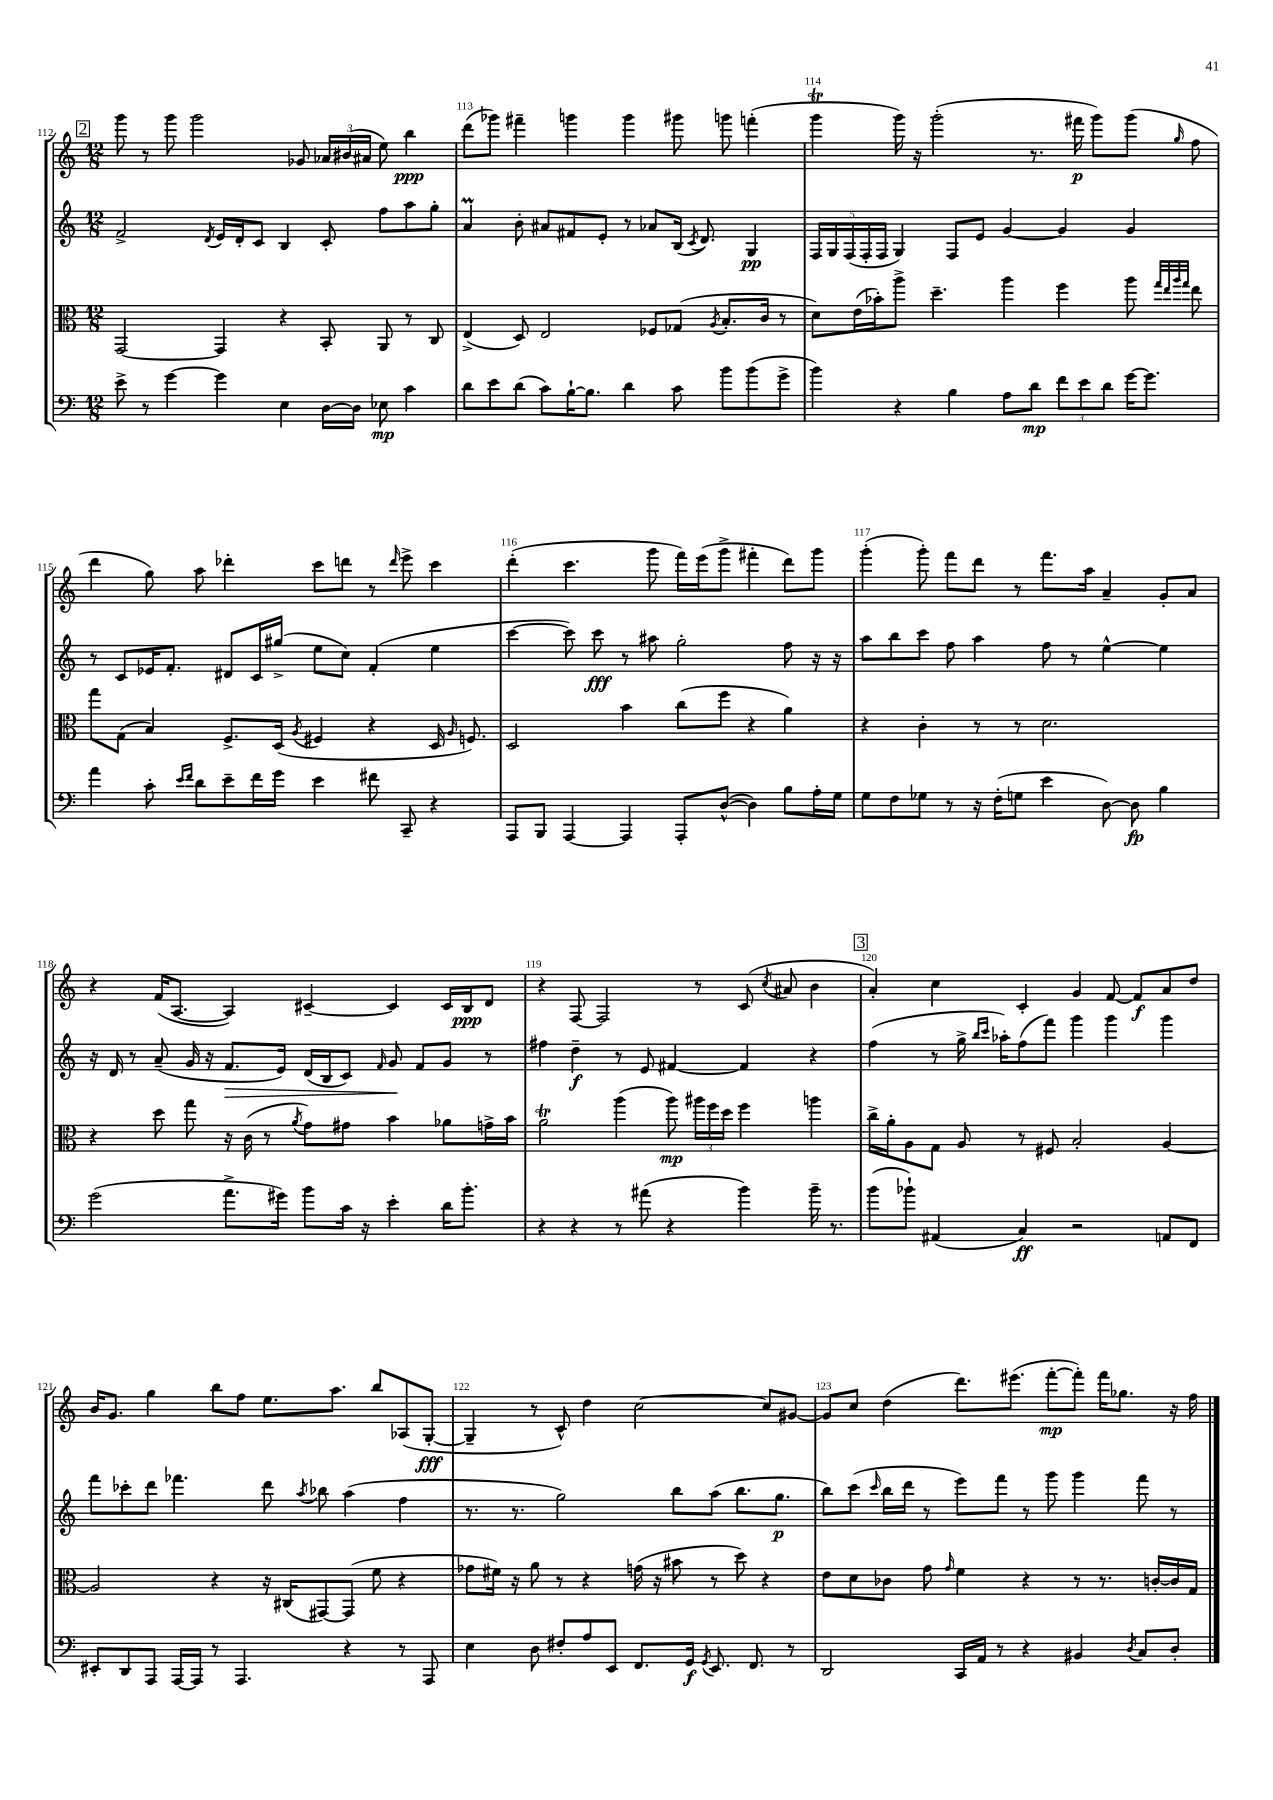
<<
\new StaffGroup <<
\new Staff = "s0" {
    \clef treble \key c \major \numericTimeSignature \time 12/8
    \autoBeamOff \mark \markup { \box "2" } g'''8 r8 g'''8 g'''2 ges'8 \tuplet 3/2 { aes'16[ bis'16( ais'16] } e''8) b''4\ppp |
    d'''8[( ges'''8]) fis'''4-- g'''4 g'''4 gis'''8 g'''8 f'''4-.( |
    g'''4\trill g'''16) r16 g'''2-.( r8. fis'''16\p g'''8[) g'''8]( \grace { g''16 } f''8 |
    d'''4 g''8) a''8 des'''4-. c'''8[ d'''8] r8 \grace { d'''16 } e'''8-> c'''4 |
    d'''4-.( c'''4. g'''8 f'''16[) e'''16( g'''8]-> fis'''4-. d'''8[) g'''8] |
    g'''4-.( g'''8-.) f'''8[ d'''8] r8 f'''8.[ a''16] a'4-- g'8[-. a'8] |
    r4 f'16[( a8.]~ a4) cis'4~-- cis'4 cis'16[ b16\ppp d'8] |
    r4 f8~ f2 r8 c'8( \acciaccatura { c''8 } ais'8 b'4 |
    \mark \markup { \box "3" } a'4-.) c''4 c'4-. g'4 f'8~ f'8[\f a'8 d''8] |
    b'16[ g'8.] g''4 b''8[ f''8] e''8.[ a''8.] b''8[ aes8( g8]~-.\fff |
    g4-- r8 c'8-^) d''4 c''2~ c''8[ gis'8]~ |
    gis'8[ c''8] d''4( d'''8.[) eis'''8.]( f'''8[~-.\mp f'''8]-.) f'''16[ ges''8.] r16 f''16 \bar "|." |
}
\new Staff = "s1" {
    \clef treble \key c \major \numericTimeSignature \time 12/8
    \autoBeamOff \mark \markup { \box "2" } f'2-> \acciaccatura { d'8 } e'16[ d'16-. c'8] b4 c'8-. f''8[ a''8 g''8]-. |
    a'4\prall b'8-. ais'8[ fis'8 e'8]-. r8 aes'8[ b16]( \acciaccatura { c'8 } d'8.) g4\pp |
    \tuplet 5/4 { f16[ g16 f16( f16-. f16] } g4) f8[ e'8] g'4~ g'4 g'4 |
    r8 c'8[ ees'16 f'8.]-. dis'8[ c'16 gis''16]->( e''8[ c''8]) f'4-.( e''4 |
    c'''4~ c'''8) c'''8\fff r8 ais''8 g''2-. f''8 r16 r16 |
    a''8[ b''8 c'''8] f''8 a''4 f''8 r8 e''4~-^ e''4 |
    r16 d'16 r8 a'8--( g'16 r16 f'8.[\> e'16]) d'16[( b16 c'8]) \grace { f'16 } g'8\! f'8[ g'8] r8 |
    fis''4 d''4--\f r8 e'8 fis'4~ fis'4 r4 |
    \mark \markup { \box "3" } f''4( r8 g''16-> \grace { b''16[ c'''16] } aes''16[-.) f''8( f'''8]) g'''4 g'''4 g'''4 |
    f'''8[ ces'''8-. d'''8] fes'''4. d'''8 \acciaccatura { a''8 } bes''8 a''4( f''4 |
    r8. r8. g''2) b''8[ a''8]( b''8.[ g''8.]\p |
    b''8[) c'''8]( \grace { c'''16 } b''16[ d'''16] r8 e'''8[) f'''8] r8 g'''8 g'''4 f'''8 r8 \bar "|." |
}
\new Staff = "s2" {
    \clef alto \key c \major \numericTimeSignature \time 12/8
    \autoBeamOff \mark \markup { \box "2" } g,2~ g,4 r4 b,8-. a,8 r8 c8 |
    e4->( d8) e2 fes8[ ges8]( \acciaccatura { a8 } b8.[-. c'16] r8 |
    d'8[) e'16( bes'16-.) a''8]-> d''4.-- a''4 f''4 a''8 \grace { g''32[ e''32 a''32 g''32] } e''8 |
    g''8[ g8]( b4) f8.[-> d16]( \acciaccatura { a8 } fis4 r4 d16 \grace { a16 } f8.) |
    d2 b'4 c''8[( f''8] r4 a'4) |
    r4 c'4-. r8 r8 d'2. |
    r4 d''8 g''8 r16 c'16( r8 \acciaccatura { a'8 } g'8[) gis'8] b'4 aes'8[ g'16-> b'16] |
    a'2\trill a''4( a''8\mp) \tuplet 3/2 { ais''16[ f''16 d''16] } f''4 a''4 |
    \mark \markup { \box "3" } c''16[-> a'16-. a8 g8] a8 r8 fis8 b2-. a4~ |
    a2 r4 r16 cis16[( gis,8~) gis,8]( f'8 r4 |
    ges'8[ fis'16]) r16 a'8 r8 r4 g'16( r16 bis'8 r8 d''8) r4 |
    e'8[ d'8 ces'8] g'8 \grace { g'16 } f'4 r4 r8 r8. c'16[~-. c'16 g16] \bar "|." |
}
\new Staff = "s3" {
    \clef bass \key c \major \numericTimeSignature \time 12/8
    \autoBeamOff \mark \markup { \box "2" } e'8-> r8 g'4~ g'4 e4 d16[~ d16] ees8\mp c'4 |
    d'8[ e'8 d'8]( c'8[) b16~-! b8.] d'4 c'8 b'8[ b'8( g'8]-> |
    b'4) r4 b4 a8[ d'8]\mp \tuplet 3/2 { f'8[ e'8 d'8] } g'16[~ g'8.] |
    a'4 c'8-. \grace { e'16[ f'16] } d'8[ e'8-- f'16 g'16] e'4 fis'8 c,8-- r4 |
    a,,8[ b,,8] a,,4~ a,,4 a,,8[-. d8]~-^( d4) b8[ a16-. g16] |
    g8[ f8 ges8] r8 r16 f16[-.( g8] e'4 d8~) d8\fp b4 |
    g'2( a'8.[-> gis'16]) b'8[ c'16] r16 e'4-. d'16[ b'8.]-. |
    r4 r4 r8 ais'8( r4 b'4) b'16-- r8. |
    \mark \markup { \box "3" } b'8[( bes'8]-!) ais,4( c4\ff) r2 a,8[ f,8] |
    eis,8[-. d,8 a,,8] a,,16[~ a,,16] r8 a,,4. r4 r8 a,,8 |
    e4 d8 fis8[-. a8 e,8] f,8.[ g,16]\f \acciaccatura { g,8 } e,8. f,8. r8 |
    d,2 c,16[ a,16] r8 r4 bis,4 \acciaccatura { d8 } c8[ d8]-. \bar "|." |
}
>>
>>
\layout { \context { \Score currentBarNumber = #112 \override BarNumber.break-visibility = ##(#f #t #t) barNumberVisibility = #all-bar-numbers-visible } }
